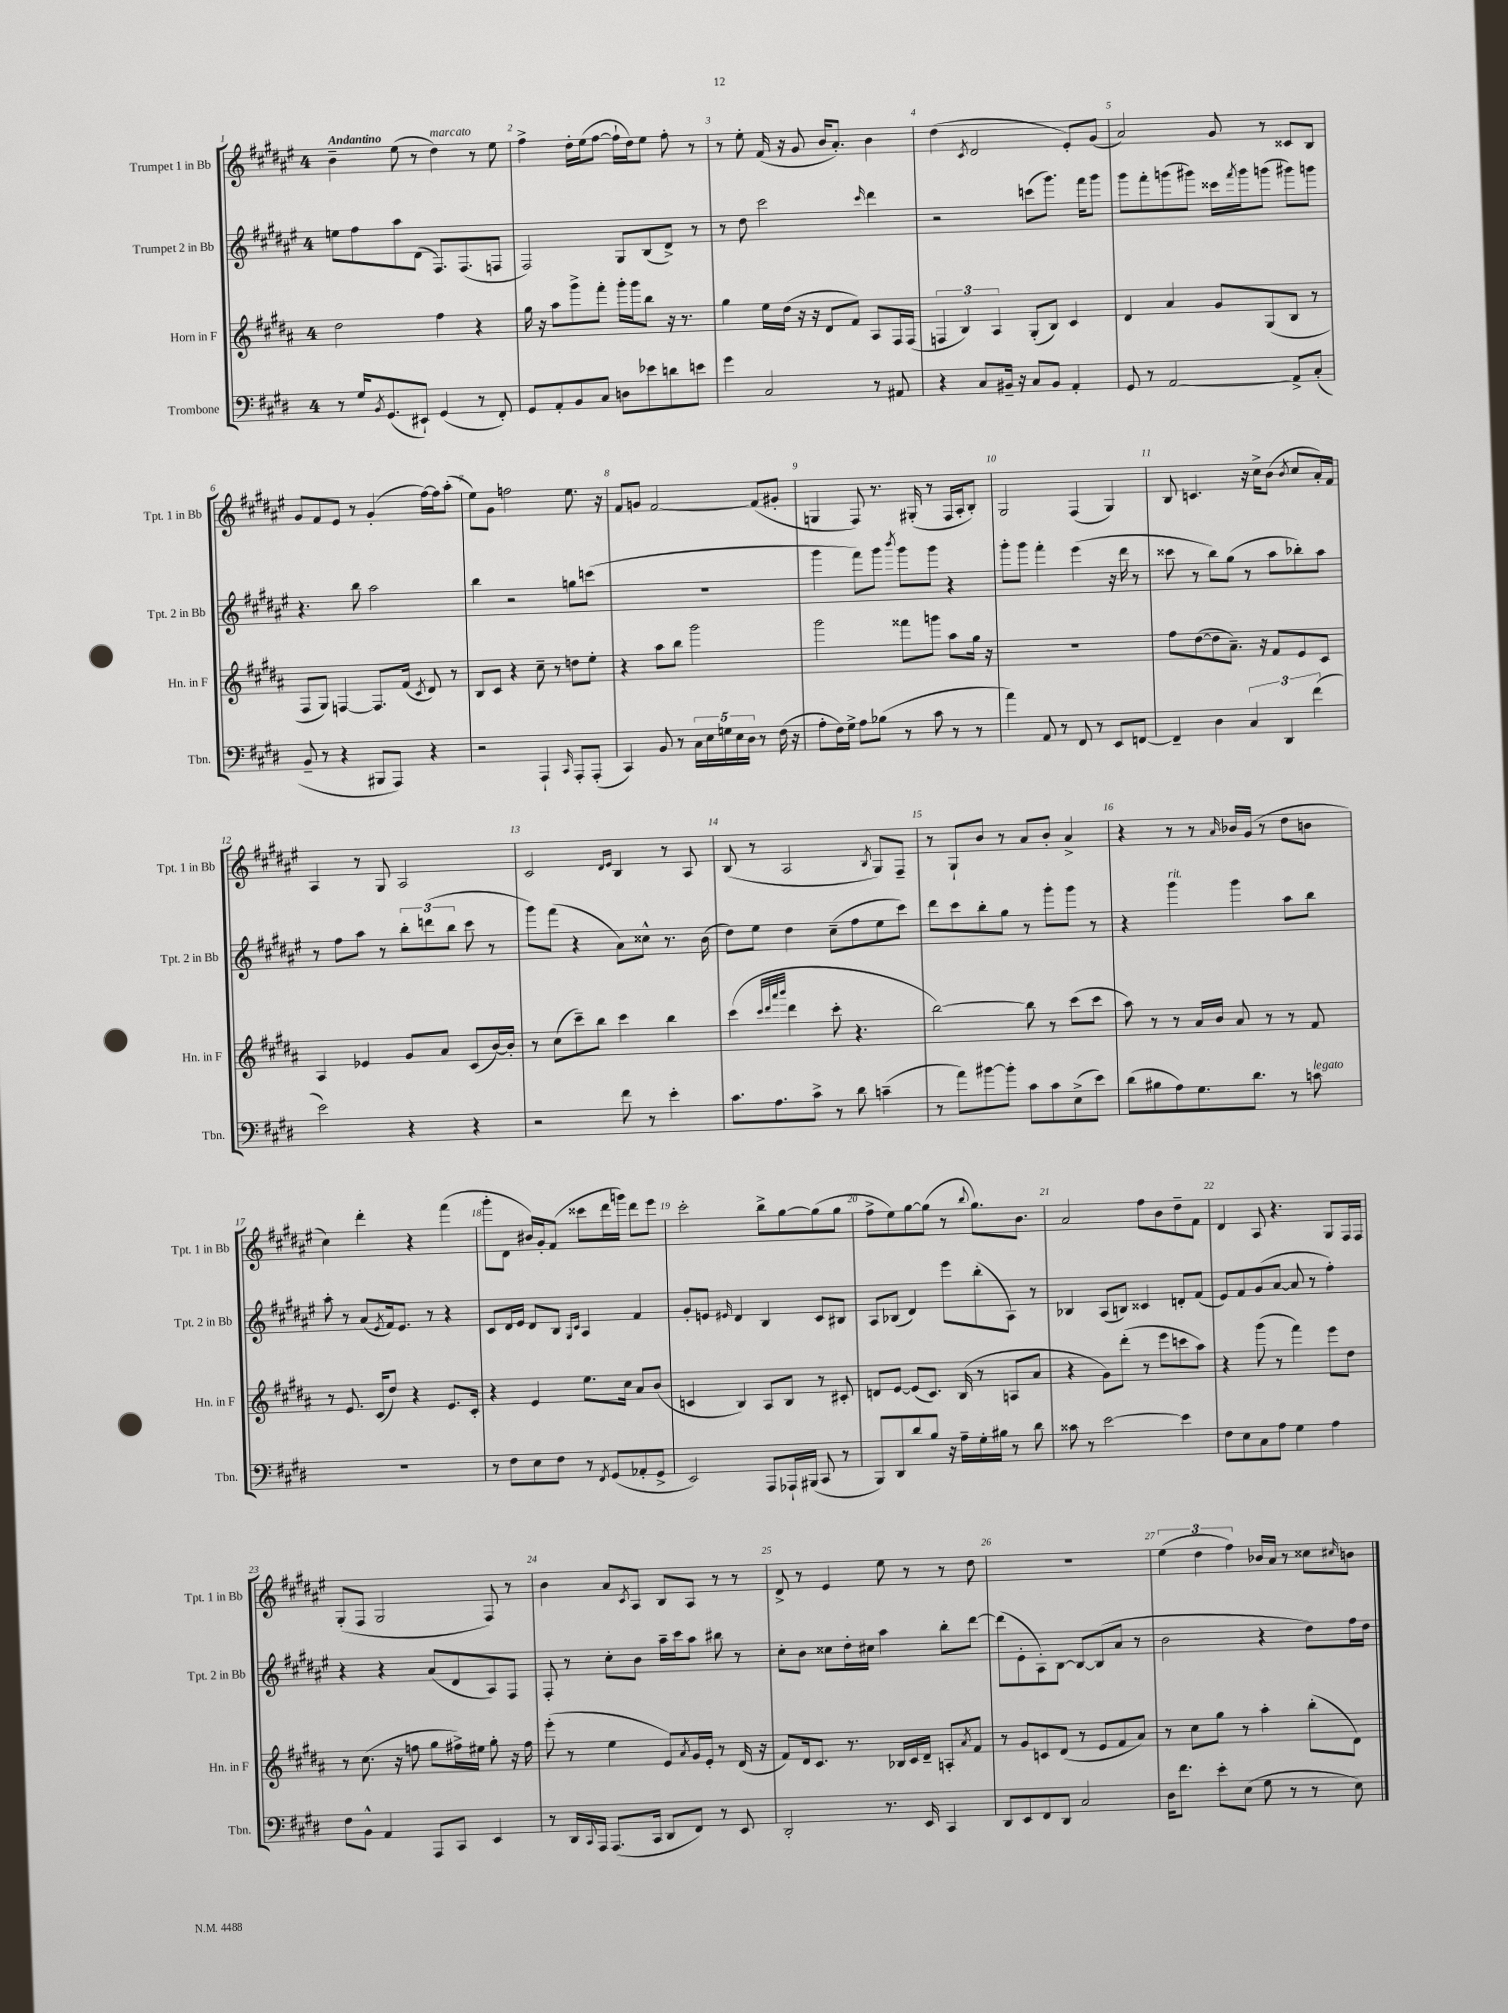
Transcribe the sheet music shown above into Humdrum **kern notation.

**kern	**kern	**kern	**kern
*staff4	*staff3	*staff2	*staff1
*clefF4	*clefG2	*clefG2	*clefG2
*k[f#c#g#d#]	*k[f#c#g#d#a#]	*k[f#c#g#d#a#e#]	*k[f#c#g#d#a#e#]
*M4/4	*M4/4	*M4/4	*M4/4
8r	2dd#	8ee	4b~
16G#	.	8ff#	.
8qBB	.	.	.
(8.GG#	.	.	.
.	.	8aa#	(8ee#
8EE#`)	.	(8d#	8r
(4GG#	4ff#	8.F#)	4dd#)
.	.	(8.F#	.
8r	4r	.	8r
8FF#')	.	8F	8ee#
=	=	=	=
8GG#	16gg#	2F#)	4ff#^
.	16r	.	.
8AA'	8aa#	.	.
8BB	8ggg#^	.	16dd#'
.	.	.	(16ee#
8C#	8fff#'	.	[8ff#
8D	16ggg#'	8G#	16ff#`]
.	16ggg#	.	16dd#)
8e-	8bb	(8B	8ee#
8d	16r	8d#^)	8ff#'
.	8.r	.	.
8e	.	8r	8r
=	=	=	=
4g#	4gg#	8r	8r
.	.	8dd#	8ee#'
2C#	16ee	2ccc#	(16f#
.	(16dd#	.	16r
.	16r	.	8g#
.	16r	.	.
.	8d#	.	16b
.	.	.	8.a#')
.	8f#)	.	.
.	.	16qqccc#	.
8r	8A#	4ddd#	4b
8AA#	16F#	.	.
.	(16F#	.	.
=	=	=	=
4r	6F	2r	(4dd#
.	6B)	.	.
.	.	.	8qc#
8C#	.	.	2d#
.	6A#	.	.
16BB#~	.	.	.
16r	.	.	.
8C#	(8G#'	(8ccc	.
8BB#	8B)	8.ggg#)	.
4AA'	4c#	.	8e#')
.	.	16fff#	.
.	.	8ggg#	(8g#
=	=	=	=
8GG#	4d#	8ggg#	2a#)
8r	.	8fff#'	.
[2AA	4a#	(8ggg	.
.	.	8ggg#)	.
.	8g#	16ccc##	8g#
.	.	8qfff#	.
.	.	16ggg#	.
.	(8G#	(8ggg	8r
8AA^]	8B	8ggg#)	8c##
(8C#'	8r	8ggg	8B
=	=	=	=
8BB~	8F#	4.r	8g#
8r	8G#)	.	8f#
4r	[4F	.	8e#
.	.	8bb	8r
8BBB#	8.F]	2aa#	(4g#'
8AAA)	.	.	.
.	(16f#	.	.
.	8qc#	.	.
4r	8d#)	.	[16ff#)
.	.	.	16ff#]
.	8r	.	(8aa#'
=	=	=	=
2r	8B	4bb	8ee#)
.	8c#	.	8g#
.	4r	2r	2ff
4AAA`	8cc#~	.	.
.	8r	.	.
16qqCC#	.	.	.
8AAA'	8dd	8gg	8.ee#
(8AAA'	8ee'	(8ccc	.
.	.	.	16r
=	=	=	=
4CC#)	4r	1r	8f#
.	.	.	8g
8BB	8aa#	.	[2f#
8r	8bb	.	.
20C#	2ggg#	.	.
20E	.	.	.
20G	.	.	.
20E	.	.	.
20D#	.	.	.
8r	.	.	(8f#]
(16F#	.	.	8g#'
16r	.	.	.
=	=	=	=
8A'	2ggg#	4ggg#	4G
16F#)	.	.	.
16G#^	.	.	.
8A	.	8fff#)	8F#)
(8B-	.	8ggg#	8.r
.	.	8qbbb	.
8r	8fff##	8ggg#	.
.	.	.	(16G#'
8c#	8ggg	8ggg#	8r
8r	8aa#	4r	16F#
.	.	.	16A#'
8r	16gg#	.	8B')
.	16r	.	.
=	=	=	=
4a)	1r	8ggg#'	2G#
.	.	8ggg#	.
8AA	.	4fff#'	.
8r	.	.	.
8FF#	.	(4eee#	(4F#
8r	.	.	.
8EE	.	16r	4G#)
.	.	16ddd#	.
[8FF	.	8r	.
=	=	=	=
4FF~]	8ff#	8ccc##	8B
.	([8dd#	8r	4.c
4D#	8dd#]	8bb)	.
.	8.a#~)	(8gg#	.
6C#	.	8r	16r
.	16r	.	16cc#^
.	8f#	8aa#	(8b
6DD#	.	.	.
.	.	.	8qb
.	8e	8bb-')	8cc#
(6f#	.	.	.
.	8c#	8aa#	16a#')
.	.	.	16f#
=	=	=	=
2e)	4A#	8r	4A#
.	.	8ff#	.
.	4e-	8aa#	8r
.	.	8r	8G#
4r	8g#	12bb'	2A#
.	.	(12ddd	.
.	8a#	.	.
.	.	12bb	.
4r	(8c#	8ccc#	.
.	[16b)	8r	.
.	16b']	.	.
=	=	=	=
2r	8r	8ggg#)	2c#
.	(8cc#	(8fff#	.
.	8ccc#~)	4r	.
.	8bb	.	.
.	.	.	16qqd#
.	.	.	16qqe#
8f#	4ccc#	8a#)	4B
8r	.	8cc##^^	.
4e'	4bb	8.r	8r
.	.	.	8A#
.	.	(16b	.
=	=	=	=
8.c#	(4ccc#	8dd#)	(8B
.	.	8ee#	8r
8.A	.	.	.
.	32qqccc#	.	.
.	32qqddd#	.	.
.	32qqaaa#	.	.
.	32qqbbb	.	.
.	4ddd#	4dd#	2A#
8c#^	.	.	.
8r	8ccc#'	(8cc#~	.
8d#	4.r	8ff#	.
.	.	.	8qB
(4c~	.	8ee#	8G#)
.	.	8ccc#)	8F#~
=	=	=	=
8r	[2bb)	8ddd#	8r
8a)	.	8ccc#	8G#`
[8b#	.	8bb'	8b
8b#']	.	8gg#	8r
8c#	8bb]	8r	8a#
8c#	8r	8ggg#'	8b'
(8E^	(8ccc#	8ggg#	4a#^
8e)	8ccc#	8r	.
=	=	=	=
(8d#	8aa#)	4r	4r
8B#	8r	.	.
8A)	8r	4ggg#	8r
8.G#	16a#	.	8r
.	16b	.	.
.	.	.	16qqa#
.	8a#	4ggg#	16b-
8.d#	.	.	(16g#
.	8r	.	8r
8r	8r	8aa#	8dd#
8c	8f#	8bb	8b
=	=	=	=
1r	8r	8aa#'	4cc#)
.	8.e	8r	.
.	.	(8a#	4ddd#'
.	(16c#	.	.
.	.	8qe#	.
.	8dd#)	16f#)	.
.	.	8.e#	.
.	4r	.	4r
.	.	8r	.
.	8.e	4r	(4fff#
.	16c#'	.	.
=	=	=	=
8r	4r	8c#	8ggg#'
8F#	.	16d#	8d#
.	.	16e#	.
8E	4e	8d#	16b#)
.	.	.	16g#'
8F#	.	8B	(8f#
.	.	16qqG#	.
.	.	16qqc#	.
8r	8.ee	4A#	8ccc##
8qFF#	.	.	.
(8GG#	.	.	16ddd#
.	16cc#	.	16ggg)
8AA-'	8a#	4f#	8ddd#
8GG#^	(8b	.	8eee#
=	=	=	=
2EE)	4c	8g#'	2ccc#'
.	.	8e	.
.	.	16qqe#	.
.	4B)	4d#	.
8AAA	8A#	4B	8bb^
16AAA-`	8B	.	[8gg#
(16BBB#	.	.	.
8CC#	8r	8c#	(8gg#]
8r	8c#'	8B#	8gg#
=	=	=	=
8BBB)	8d	8A#	8ff#^
8DD#	[8e	(8B-	8ee#)
8d#	(8e]	4d#)	[8gg#
8B	8.c#)	.	(8gg#]
16r	.	8eee#	8r
16A~	(16B	.	.
.	.	.	8qqbb
16G#'	8r	(8bb'	8.gg#)
16B#	.	.	.
8r	8A	8A#)	.
.	.	.	8.b
8d#	8a#	8r	.
=	=	=	=
8c##	4r	4B-	2a#
8r	.	.	.
[2e	8g#)	(8A#	.
.	(8ddd#'	8B)	.
.	8r	4c##	8ff#
.	8eee	.	8b
4e]	8ccc	8d'	8dd#~
.	8aa#)	(8f#	8f#
=	=	=	=
8F#	4r	8e#)	4d#
8E	.	8f#	.
8C#	(8ggg#	(8g#	8A#
8A	8r	[8a#	4.r
4G#	4fff#)	8a#]	.
.	.	8r	.
4A	8eee	4ff#')	8G#
.	8dd#	.	16F#
.	.	.	16F#
=	=	=	=
8F#	8r	4r	(8G#'
8BB^^	(8.cc#	.	8F#
4AA	.	4r	2G#
.	16r	.	.
.	8ff	.	.
8AAA	8gg#	(8a#	.
8CC#	16ff#^)	8d#	.
.	16ee#	.	.
4EE	8gg#'	8A#)	8F#)
.	16r	8F#	8r
.	16ff#	.	.
=	=	=	=
8r	(8eee'	8F#'	4b
16DD#	8r	8r	.
8qqCC#	.	.	.
16AAA	.	.	.
(8.AAA	4ee	8cc#'	8a#
.	.	.	8qc#
.	.	8b	8A#
16CC#	.	.	.
8DD#	8e)	16aa#~	8B
.	.	16ccc#	.
.	8qa#	.	.
8FF#)	16g#	8aa#	8A#
.	16e'	.	.
8r	8r	8bb#	8r
8EE	(16d#	8r	8r
.	16r	.	.
=	=	=	=
2DD#'	8f#)	8cc#'	8d#^
.	16d#	8b	8r
.	8.c#	.	.
.	.	8cc##	4e#
.	8.r	16dd#'	.
.	.	16cc#	.
8.r	.	4aa#	8ee#
.	16B-	.	.
.	16c#	.	8r
16EE	16d#~	.	.
4CC#	8A'	8bb'	8r
.	8qa#	.	.
.	8f#	[8ddd#	8dd#
=	=	=	=
8DD#	8r	(8ddd#]	1r
8EE	8g#	8e#'	.
8FF#	8c	8A#')	.
8DD#	(8d#	[8B	.
2C#	8r	8B_	.
.	8e	(8B]	.
.	8f#	8a#	.
.	8a#)	8r	.
=	=	=	=
16D#	8r	2b	(6ee#
8.f#	.	.	.
.	8cc#	.	.
.	.	.	6dd#
8e'	8gg#	.	.
.	.	.	6ff#)
(8E	8r	.	.
8G#	4aa#'	4r	16b-
.	.	.	16a#
8r	.	.	8r
8r	(8bb'	8dd#)	8cc##
.	.	.	16qqcc#
8E)	8d#)	16ff#	8b
.	.	16dd#	.
==	==	==	==
*-	*-	*-	*-
